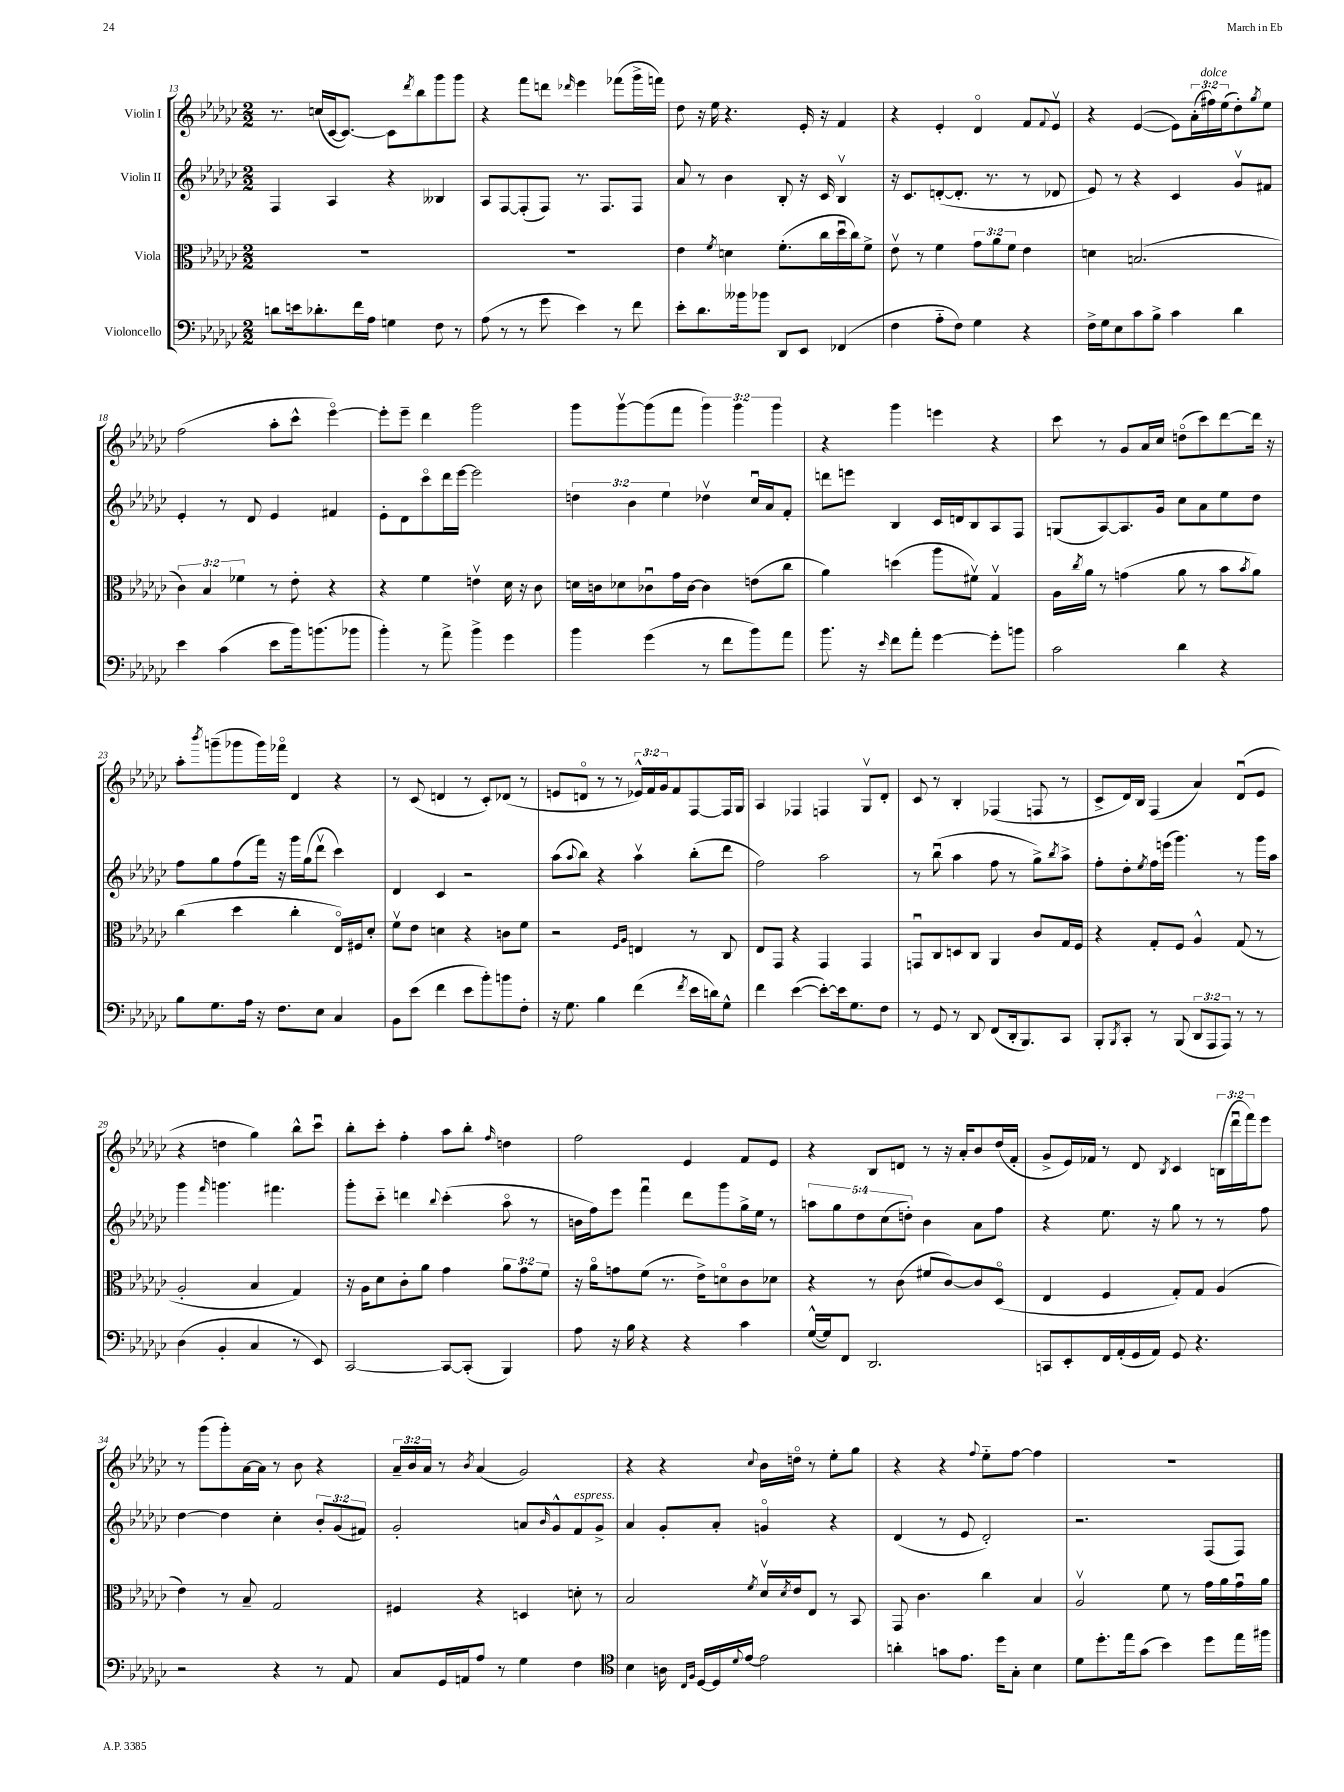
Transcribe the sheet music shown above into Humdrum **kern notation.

**kern	**kern	**kern	**kern
*part4	*part3	*part2	*part1
*staff4	*staff3	*staff2	*staff1
*I"Violoncello	*I"Viola	*I"Violin II	*I"Violin I
*clefF4	*clefC3	*clefG2	*clefG2
*k[b-e-a-d-g-c-]	*k[b-e-a-d-g-c-]	*k[b-e-a-d-g-c-]	*k[b-e-a-d-g-c-]
*M2/2	*M2/2	*M2/2	*M2/2
=13	=13	=13	=13
8dn\L	1r	4F/	8.r
16en\k	.	.	.
8.d-X'\	.	.	(16ccn/LL
.	.	4A-/	[16c-/J
.	.	.	8.c-/J_)
16f\L	.	.	.
16A-\JJ	.	.	.
4Gn\	.	4r	8c-\L]
.	.	.	8qddd-/
.	.	.	8bb-\
8F\	.	4B--X/	8ggg-\
8r	.	.	8ggg-\J
=14	=14	=14	=14
(8A-\	1r	8A-/L	4r
8r	.	[8F/	.
8r	.	(8F'/]	8fff\L
8g-\	.	8F/J)	8dddn\J
.	.	.	16qqddd-X/
4e-\)	.	8.r	4eee-\
.	.	8.F/L	.
8r	.	.	(8fff-X\L
8f\	.	8F/J	16ggg-^\L
.	.	.	16fffn\JJ)
=15	=15	=15	=15
8e-'\L	4e-\	8a-/	8dd-\
8.d-\	.	8r	16r
.	.	.	16ee-\
.	8qf/	.	.
.	4dn\	4b-\	4.r
16b--X\k	.	.	.
8b-X\J	.	.	.
8DD-/L	(8.f'\L	8B-'/	.
8EE-/J	.	16r	16e-'/
.	16cc-\L	16c-/	16r
(4FF-X/	16dd-u\	4B-v/	4f/
.	16cc-\J)	.	.
.	8f^\J	.	.
=16	=16	=16	=16
4F\	8e-v\	16r	4r
.	.	8.c-/L	.
.	8r	.	.
8A-\L	4f\	([8dn'/	4e-'/
8F\J)	.	8.d'/J]	.
4G-\	12g-\L	.	4d-/
.	.	8.r	.
.	12a-\	.	.
.	12f\J	.	.
4r	4e-\	8r	8f/L
.	.	.	8qqf/
.	.	8d-X/	8e-v/J
=17	=17	=17	=17
16F^\LL	4dn\	8e-/)	4r
16G-\J	.	.	.
8E-\	.	8r	.
8c-\	(2.Bn/	4r	([4e-/
8B-^\J	.	.	.
4c-\	.	4c-/	8e-\L])
.	.	.	(24a-'\L
!	!	!	!LO:TX:a:i:t=dolce
.	.	.	24ff#X\)
.	.	.	(24ee-\J
4d-\	.	8g-v/L	8dd-'\)
.	.	.	8qgg-/
.	.	8f#X/J	8ee-\J
!!LO:LB:g=z
=18	=18	=18	=18
4e-\	6c-\)	4e-'/	(2ff\
.	6B-/	.	.
(4c-\	.	8r	.
.	6f-X\	.	.
.	.	8d-/	.
8e-\L	8r	4e-/	8aa-'\L
16b-\k)	8e-'\	.	8ccc-^^\J
(8.bn\	.	.	.
.	4r	4f#X/	[4eee-\)
8b-X\J	.	.	.
=19	=19	=19	=19
4b-'\)	4r	8e-'\L	8eee-'\L]
.	.	8d-\	8eee-~\J
8r	4f\	8ccc-\	4ddd-\
8a-^\	.	16ddd-\L	.
.	.	[16eee-\JJ	.
4b-^\	4env\	2eee-\]	2ggg-\
4g-\	16d-\	.	.
.	16r	.	.
.	8c-\	.	.
=20	=20	=20	=20
4b-\	16dn\LL	6ddn\	8ggg-\L
.	16cn\J	.	.
.	8d-X\	.	[8ggg-v\
.	.	6b-\	.
(4g-\	8c-Xu\	.	(8ggg-\]
.	.	6ee-\	.
.	16g-\L	.	8fff\J
.	[16c-\JJ	.	.
8r	4c-\]	4dd-Xv\	6ggg-\)
8f\L	.	.	.
.	.	.	6ggg-\
8b-\)	(8en\L	16cc-u/LL	.
.	.	16a-/J	.
.	.	.	6ggg-\
8a-\J	8cc-\J	8f'/J	.
=21	=21	=21	=21
8.b-\	4a-\)	8dddn\L	4r
.	.	8eeen\J	.
16r	.	.	.
16qqe-/	.	.	.
8f\L	(4ddn\	4B-/	4ggg-\
8a-'\J	.	.	.
[4g-\	8aa-\L	16c-/LL	4eeen\
.	.	16dn/J	.
.	8f#Xv\J)	8B-/	.
8g-'\L]	4G-v/	8A-/	4r
8bn\J	.	8F/J	.
=22	=22	=22	=22
2c-\	16A-\LL	(8Gn/L	8ccc-\
.	8qcc-/	.	.
.	16a-\JJ	.	.
.	8r	[8A-/)	8r
.	(4gn\	8.A-/]	8g-/L
.	.	.	16a-/L
.	.	16g-/Jk	16cc-/JJ
4d-\	8a-\	8cc-\L	(8ddn\L
.	8r	8a-\	8ccc-\)
4r	8b-\L	8ee-\	[8ddd-\
.	8qb-/	.	.
.	8a-\J)	8dd-\J	16ddd-\Jk]
.	.	.	16r
!!LO:LB:g=z
=23	=23	=23	=23
8B-\L	(4cc-\	8ff\L	8aa-'\L
.	.	.	8qbbb-/
8.G-\	.	8gg-\	(8gggn~\
.	4dd-\	(8ff\	8ggg-X\
16A-\Jk	.	.	.
16r	.	16fff\Jk)	16ggg-\L)
8.F\L	.	16r	16fff-X\JJ
.	4cc-'\	16ggg-\LL	4d-/
.	.	(16gg-\J	.
8E-\J	.	8ddd-v\J	.
4C-/	16E-/LL)	4ccc-\)	4r
.	16F#X/J	.	.
.	8d-'/J	.	.
=24	=24	=24	=24
8BB-\L	8fv\L	4d-/	8r
(8e-\J	8e-\J	.	(8c-/
4f\	4dn\	4c-/	4dn/
8e-\L	4r	2r	8r
8b-'\)	.	.	8c-'/L)
8bn\	8cn\L	.	(8d-X/J
8F'\J	8f\J	.	8r
=25	=25	=25	=25
16r	2r	(8aa-\L	8en/L
8.G-\	.	.	.
.	.	8qqaa-/	.
.	.	8bb-\J)	8dn/J
4B-\	.	4r	8r
.	.	.	8r
.	16qqF/LL	.	.
.	16qqA-/JJ	.	.
(4f\	4En/	4aa-v\	24e-X^^/LL)
.	.	.	24f/
.	.	.	24g-/J
.	.	.	8f/
8qf/	.	.	.
16e-\LL	8r	(8bb-'\L	[8F/
16dn\J)	.	.	.
8G-^^\J	8C-/	8ddd-\J	16F/L]
.	.	.	16G-/JJ
=26	=26	=26	=26
4f\	8E-/L	2ff\)	4A-/
.	8GG-/J	.	.
([4e-\	4r	.	4F-X/
8e-'\L_)	4GG-/	2aa-\	4Fn/
16e-\k]	.	.	.
8.G-\	.	.	.
.	4GG-/	.	8G-v/L
8F\J	.	.	8d-'/J
=27	=27	=27	=27
8r	8GGnu/L	8r	8c-/
8GG-/	8C-/	(8bb-u\	8r
8r	8Dn/	4aa-\	4B-'/
8DD-/	8C-/J	.	.
(8FF/L	4AA-/	8ff\	(4F-X/
16DD-'/k	.	8r	.
8.BBB-/)	.	.	.
.	8c-/L	8gg-^\L)	8Fn/
.	.	8qbb-/	.
8CC-/J	16G-/L	8aa-^\J	8r
.	16F/JJ	.	.
=28	=28	=28	=28
8BBB-'/L	4r	8ff'\L	8c-^/L
8qBBB-/	.	.	.
8CC-'/J	.	8dd-'\	16d-/L)
.	.	.	16B-/JJ
.	.	8qee-/	.
8r	8G-'/L	16ff\L	(4F/
.	.	(16eeen\JJ	.
(8BBB-/	8F/J	4.ggg-\)	.
12DD-/L	4A-^^/	.	4a-/)
12AAA-/	.	.	.
12AAA-/J)	.	.	.
8r	(8G-/	8r	(8d-u/L
8r	8r	16ggg-\LL	8e-/J
.	.	16aa-\JJ	.
!!LO:LB:g=z
=29	=29	=29	=29
(4D-\	2A-'/	4ggg-\	4r
.	.	16qqfff/	.
4BB-'/	.	4.gggn\	4ddn\
4C-/	4B-/	.	4gg-\)
.	.	4.fff#X\	.
8r	4G-/)	.	8bb-^^\L
8EE-/)	.	.	8ccc-u\J
=30	=30	=30	=30
[2CC-/	16r	8ggg-'\L	8bb-'\L
.	16A-\KL	.	.
.	8d-\	8ccc-\J	8ccc-'\J
.	8c-'\	4dddn\	4ff'\
.	8a-\J	.	.
.	.	8qqbb-/	.
8CC-/L_	4g-\	(4ccc-'\	8aa-\L
(8CC-'/J]	.	.	8bb-'\J
.	.	.	16qqff/
4BBB-/)	12a-\L	8aa-\	4ddn\
.	12g-\	.	.
.	.	8r	.
.	12f\J	.	.
=31	=31	=31	=31
8A-\	16r	16bn\LL	2ff\
.	16a-\KL	16ff\J)	.
16r	8gn\	8eee-\J	.
16B-\	.	.	.
4r	(8f\J	4fffu\	.
.	8.r	.	.
4r	.	8ddd-\L	4e-/
.	16e-^\KL)	.	.
.	8dn\	8ggg-\	.
4c-\	8c-\	16gg-^\L	8f/L
.	.	16ee-\JJ	.
.	8d-X\J	8r	8e-/J
=32	=32	=32	=32
([16G-^^/LL	4r	10aan\L	4r
16G-/J])	.	.	.
.	.	10gg-\	.
8FF/J	.	.	.
.	.	10dd-\	.
2.DD-/	8r	.	8B-/L
.	.	(10cc-\	.
.	(8c-\	.	8dn/J
.	.	10ddn'\J)	.
.	8f#X/L	4b-\	8r
.	[8c-/)	.	16r
.	.	.	16a-'/KL
.	8c-/]	8a-\L	8b-/
.	(8D-/J	8ff\J	(16dd-/L
.	.	.	16f'/JJ
=33	=33	=33	=33
8CCn/L	4E-/	4r	8g-^/L
8EE-'/	.	.	16e-/L)
.	.	.	16f-X/JJ
16FF/L	4F/	8.ee-\	8r
(16AA-'/	.	.	.
16GG-/	.	.	8d-/
16AA-/JJ)	.	16r	.
.	.	.	8qB-/
8GG-/	8G-'/L)	8gg-\	4c-/
4.r	8G-/J	8r	.
.	(4A-/	8r	(24Bn\LL
.	.	.	24ddd-u\
.	.	.	24fff\J)
.	.	8ff\	8eee-\J
!!LO:LB:g=z
=34	=34	=34	=34
2r	4e-\)	[4dd-\	8r
.	.	.	(8ggg-\L
.	8r	4dd-\]	8ggg-'\)
.	8B-~/	.	[16a-\L
.	.	.	16a-\JJ]
4r	2G-/	4cc-'\	8r
.	.	.	8b-\
8r	.	12b-'/L	4r
.	.	(12g-/	.
8AA-/	.	.	.
.	.	12f#X/J)	.
=35	=35	=35	=35
8C-/L	4F#X/	2g-'/	24a-~/LL
.	.	.	24b-/
.	.	.	24a-/JJ
16GG-/L	.	.	8r
16AAn/J	.	.	.
.	.	.	8qb-/
8A-/J	4r	.	(4a-/
8r	.	.	.
4G-\	4Dn/	8an/L	2g-/)
.	.	16qqb-/	.
.	.	8g-^^/	.
!	!	!LO:TX:a:i:t=espress.	!
4F\	8dn'\	8f/	.
.	8r	8g-^/J	.
=36	=36	=36	=36
*clefC4	*	*	*
4B-\	2B-/	4a-/	4r
16An\	.	8g-'/L	4r
16qqC-/LL	.	.	.
16qqF/JJ	.	.	.
[16D-/LL	.	.	.
16D-/]	.	8a-'/J	.
8qqd-/	.	.	.
[16e-/JJ	.	.	.
.	8qf/	.	8qqcc-/
2e-\]	16d-v/LL	4gn/	16b-\LL
.	8qd-/	.	.
.	16e-/J	.	16ddn\JJ
.	8E-/J	.	8r
.	8r	4r	8ee-'\L
.	8BB-/	.	8gg-\J
=37	=37	=37	=37
4an'\	8GG-/	(4d-/	4r
.	4.c-\	.	.
8gn\L	.	8r	4r
8.e-\J	.	8e-/	.
.	.	.	8qqff/
.	4cc-\	2d-'/)	8ee-\L
16dd-\KL	.	.	.
8G-'\J	.	.	[8ff\J
4B-\	4B-/	.	4ff\]
=38	=38	=38	=38
8d-\L	2A-v/	2.r	1r
8.dd-'\	.	.	.
16ee-\k	.	.	.
(8g-\J	.	.	.
4b-\)	8f\	.	.
.	8r	.	.
8dd-\L	16g-\LL	(8F/L	.
.	16a-\	.	.
16ee-\L	16g-u\	8F/J)	.
16ff#X\JJ	16a-\JJ	.	.
==	==	==	==
*-	*-	*-	*-
